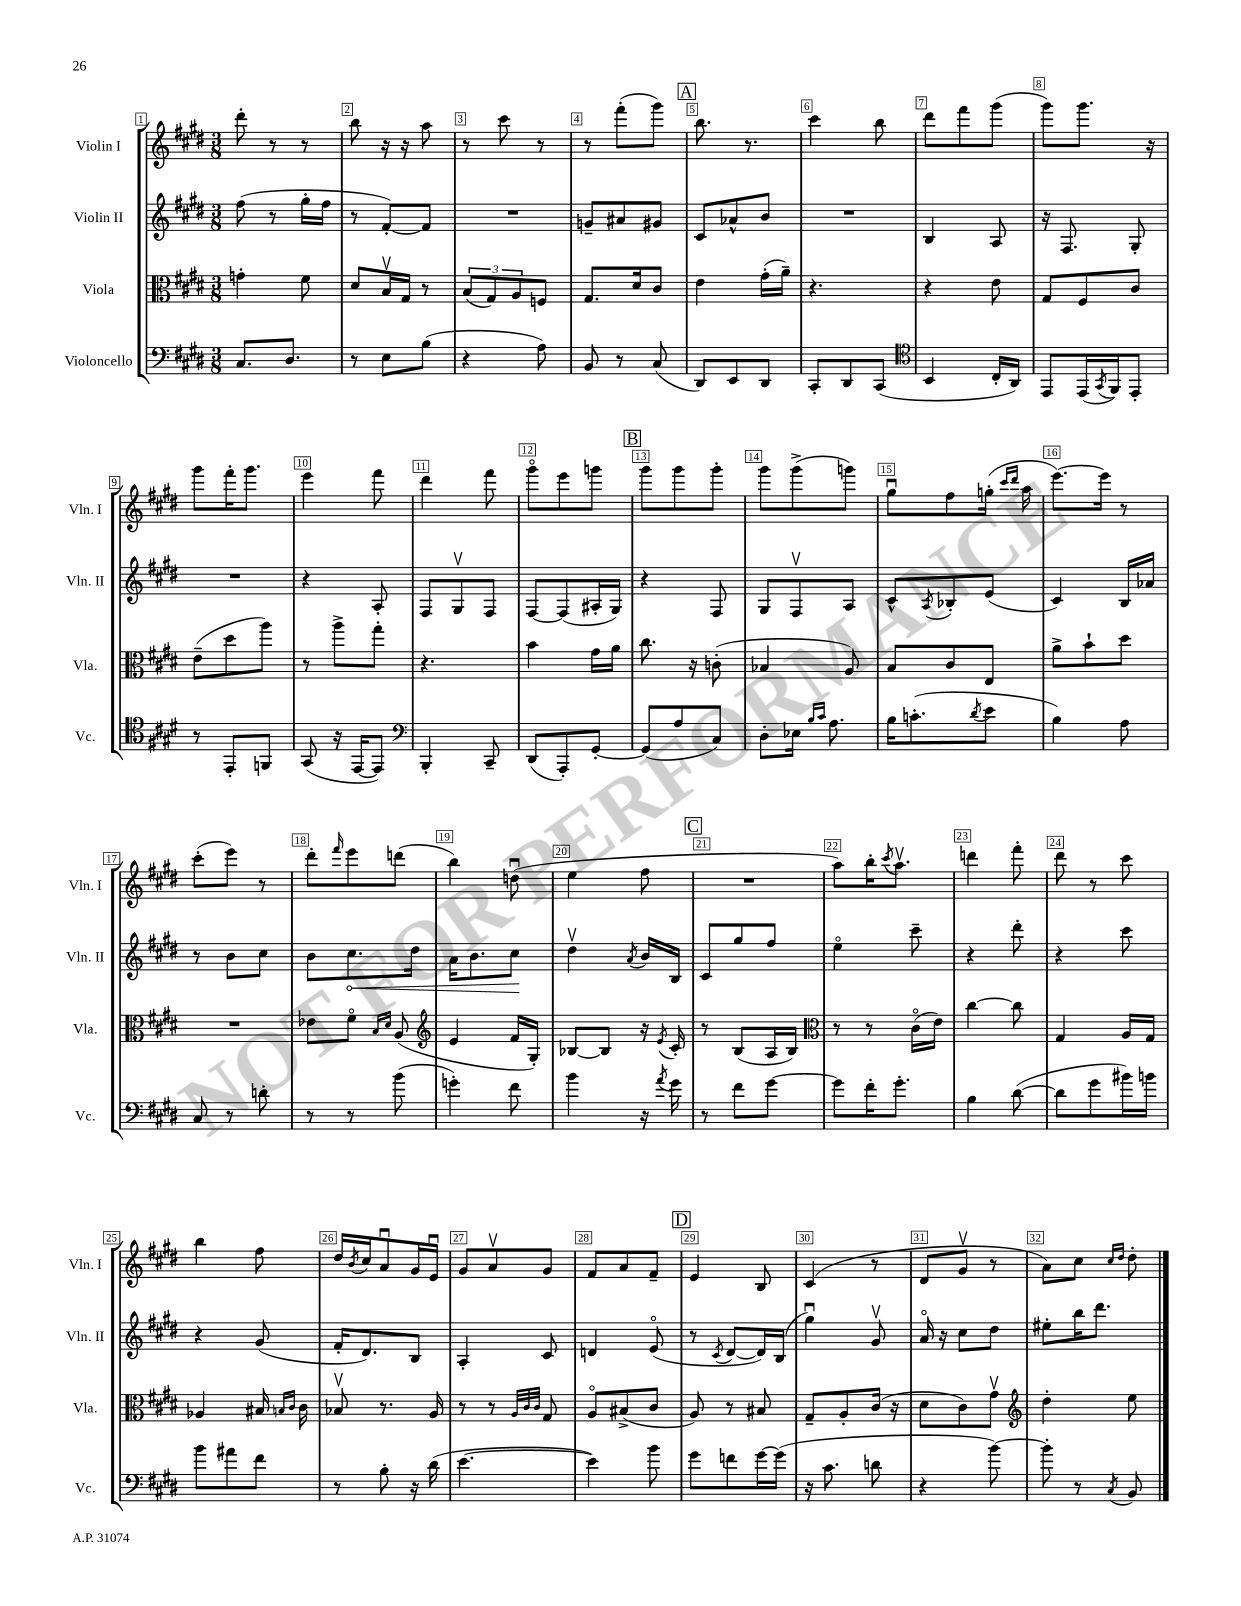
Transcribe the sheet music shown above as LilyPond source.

<<
\new StaffGroup <<
\new Staff = "s0" \with { instrumentName = "Violin I" shortInstrumentName = "Vln. I" } {
    \clef treble \key e \major \numericTimeSignature \time 3/8
    dis'''8-. r8 r8 |
    b''8 r16 r16 a''8 |
    r8 cis'''8 r8 |
    r8 fis'''8-.( gis'''8) |
    \mark \markup { \box "A" } b''8. r8. |
    cis'''4 b''8 |
    dis'''8 fis'''8 gis'''8( |
    gis'''8) gis'''8. r16 |
    gis'''8 fis'''16-. gis'''8. |
    e'''4 fis'''8 |
    dis'''4 fis'''8 |
    gis'''8\flageolet e'''8 g'''8 |
    \mark \markup { \box "B" } gis'''8 gis'''8 gis'''8-. |
    gis'''8 gis'''8->( g'''8) |
    gis''8\downbow fis''8 g''16-.( \grace { cis'''16 dis'''16 } a''16 |
    e'''8.~) e'''16 r8 |
    cis'''8-.( e'''8) r8 |
    dis'''8-. \grace { fis'''16 } e'''8 d'''8( |
    b''4) d''8\downbow( |
    e''4 fis''8 |
    \mark \markup { \box "C" } R4. |
    a''8) b''16-. \acciaccatura { cis'''8 } a''8.\upbow |
    d'''4 fis'''8-. |
    dis'''8 r8 cis'''8 |
    b''4 fis''8 |
    dis''16 \acciaccatura { b'8 } cis''16 a'8\downbow gis'16 e'16\downbow |
    gis'8 a'8\upbow gis'8 |
    fis'8 a'8 fis'8-- |
    \mark \markup { \box "D" } e'4 b8 |
    cis'4( r8 |
    dis'8 gis'8\upbow r8 |
    a'8) cis''8 \grace { cis''16 dis''16 } dis''8-. \bar "|." |
}
\new Staff = "s1" \with { instrumentName = "Violin II" shortInstrumentName = "Vln. II" } {
    \clef treble \key e \major \numericTimeSignature \time 3/8
    fis''8( r8 gis''16-. fis''16 |
    r8 fis'8~-.) fis'8 |
    R4. |
    g'8-- ais'8 gis'8 |
    \mark \markup { \box "A" } cis'8 aes'8-^ b'8 |
    R4. |
    b4 a8 |
    r16 fis8. gis8-. |
    R4. |
    r4 a8-. |
    fis8 gis8\upbow fis8 |
    fis8~ fis8( ais16-. gis16) |
    \mark \markup { \box "B" } r4 fis8 |
    gis8 fis8\upbow a8 |
    cis'8-^ \acciaccatura { a8 } bes8-. e'8( |
    cis'4) b16 aes'16 |
    r8 b'8 cis''8 |
    b'8 \once \override Hairpin.circled-tip = ##t cis''8.\< dis''16 |
    a'16 b'8. cis''8\! |
    dis''4\upbow \acciaccatura { a'8 } b'16 b16 |
    \mark \markup { \box "C" } cis'8 gis''8 fis''8 |
    e''4\flageolet cis'''8-- |
    r4 dis'''8-. |
    r4 cis'''8 |
    r4 gis'8( |
    fis'16-. dis'8.) b8 |
    a4-. cis'8 |
    d'4 e'8\flageolet( |
    \mark \markup { \box "D" } r8 \acciaccatura { cis'8 } dis'8~ dis'16) b16( |
    gis''4\downbow) gis'8\upbow |
    a'16\flageolet r16 cis''8 dis''8 |
    eis''8-. b''16 dis'''8. \bar "|." |
}
\new Staff = "s2" \with { instrumentName = "Viola" shortInstrumentName = "Vla." } {
    \clef alto \key e \major \numericTimeSignature \time 3/8
    g'4-. fis'8 |
    dis'8 b16\upbow gis16 r8 |
    \tuplet 3/2 { b8( gis8) a8 } f8 |
    gis8. dis'16 cis'8 |
    \mark \markup { \box "A" } e'4 gis'16-.( a'16--) |
    r4. |
    r4 e'8 |
    gis8 fis8 cis'8 |
    e'8--( dis''8 a''8) |
    r8 a''8-> gis''8-. |
    r4. |
    b'4 gis'16 a'16 |
    \mark \markup { \box "B" } cis''8. r16 c'8-.( |
    bes4 a8) |
    b8 cis'8 e8 |
    a'8-> b'8-! dis''8 |
    R4. |
    ees'8 fis'8\flageolet \grace { b16 dis'16 } a8( |
    \clef treble e'4 fis'16 gis16-.) |
    bes8~ bes8 r16 \acciaccatura { e'8 } cis'16-. |
    \mark \markup { \box "C" } r8 b8( a16 b16) |
    \clef alto r8 r8 cis'16\flageolet( e'16) |
    cis''4~ cis''8 |
    gis4 a16 gis16 |
    aes4 bis16 \grace { b16 cis'16 } cis'16 |
    bes8\upbow r8. a16 |
    r8 r8 \grace { a32 cis'32 cis'32 } gis8 |
    a8\flageolet bis8->( cis'8 |
    \mark \markup { \box "D" } a8) r8 bis8 |
    gis8-- a8-. cis'16( r16 |
    dis'8 cis'8) gis'8\upbow |
    \clef treble dis''4-. e''8 \bar "|." |
}
\new Staff = "s3" \with { instrumentName = "Violoncello" shortInstrumentName = "Vc." } {
    \clef bass \key e \major \numericTimeSignature \time 3/8
    cis8. dis8. |
    r8 e8 b8( |
    r4 a8) |
    b,8 r8 cis8( |
    \mark \markup { \box "A" } dis,8) e,8 dis,8 |
    cis,8-. dis,8 cis,8( |
    \clef tenor b,4 cis16-. a,16) |
    e,8 e,16( \acciaccatura { gis,8 } fis,16) e,8-. |
    r8 e,8-. f,8 |
    gis,8( r16 e,16~ e,8) |
    \clef bass b,,4-. cis,8-- |
    dis,8( a,,8-.) gis,8~-. |
    \mark \markup { \box "B" } gis,8( a8 cis8) |
    dis8-. ees16 \grace { b16 cis'16 } a8. |
    b16 c'8.-.( \acciaccatura { dis'8 } e'8 |
    b4) a8 |
    cis8 r8 d'8-. |
    r8 r8 b'8( |
    g'4-.) fis'8 |
    b'4 r16 \acciaccatura { a'8 } gis'16 |
    \mark \markup { \box "C" } r8 fis'8 gis'8~ |
    gis'8 fis'16-. gis'8.-. |
    b4 dis'8~( |
    dis'8 gis'8 bis'16) b'16 |
    b'8 ais'8 fis'8 |
    r8 b8-. r16 dis'16( |
    e'4.~ |
    e'4) b'8 |
    \mark \markup { \box "D" } gis'8 f'8 gis'16~ gis'16( |
    r16 cis'8. d'8 |
    r4 b'8~) |
    b'8-. r8 \acciaccatura { cis8 } b,8 \bar "|." |
}
>>
>>
\layout { \context { \Score \override BarNumber.break-visibility = ##(#f #t #t) barNumberVisibility = #all-bar-numbers-visible \override BarNumber.stencil = #(make-stencil-boxer 0.1 0.3 ly:text-interface::print) } }
